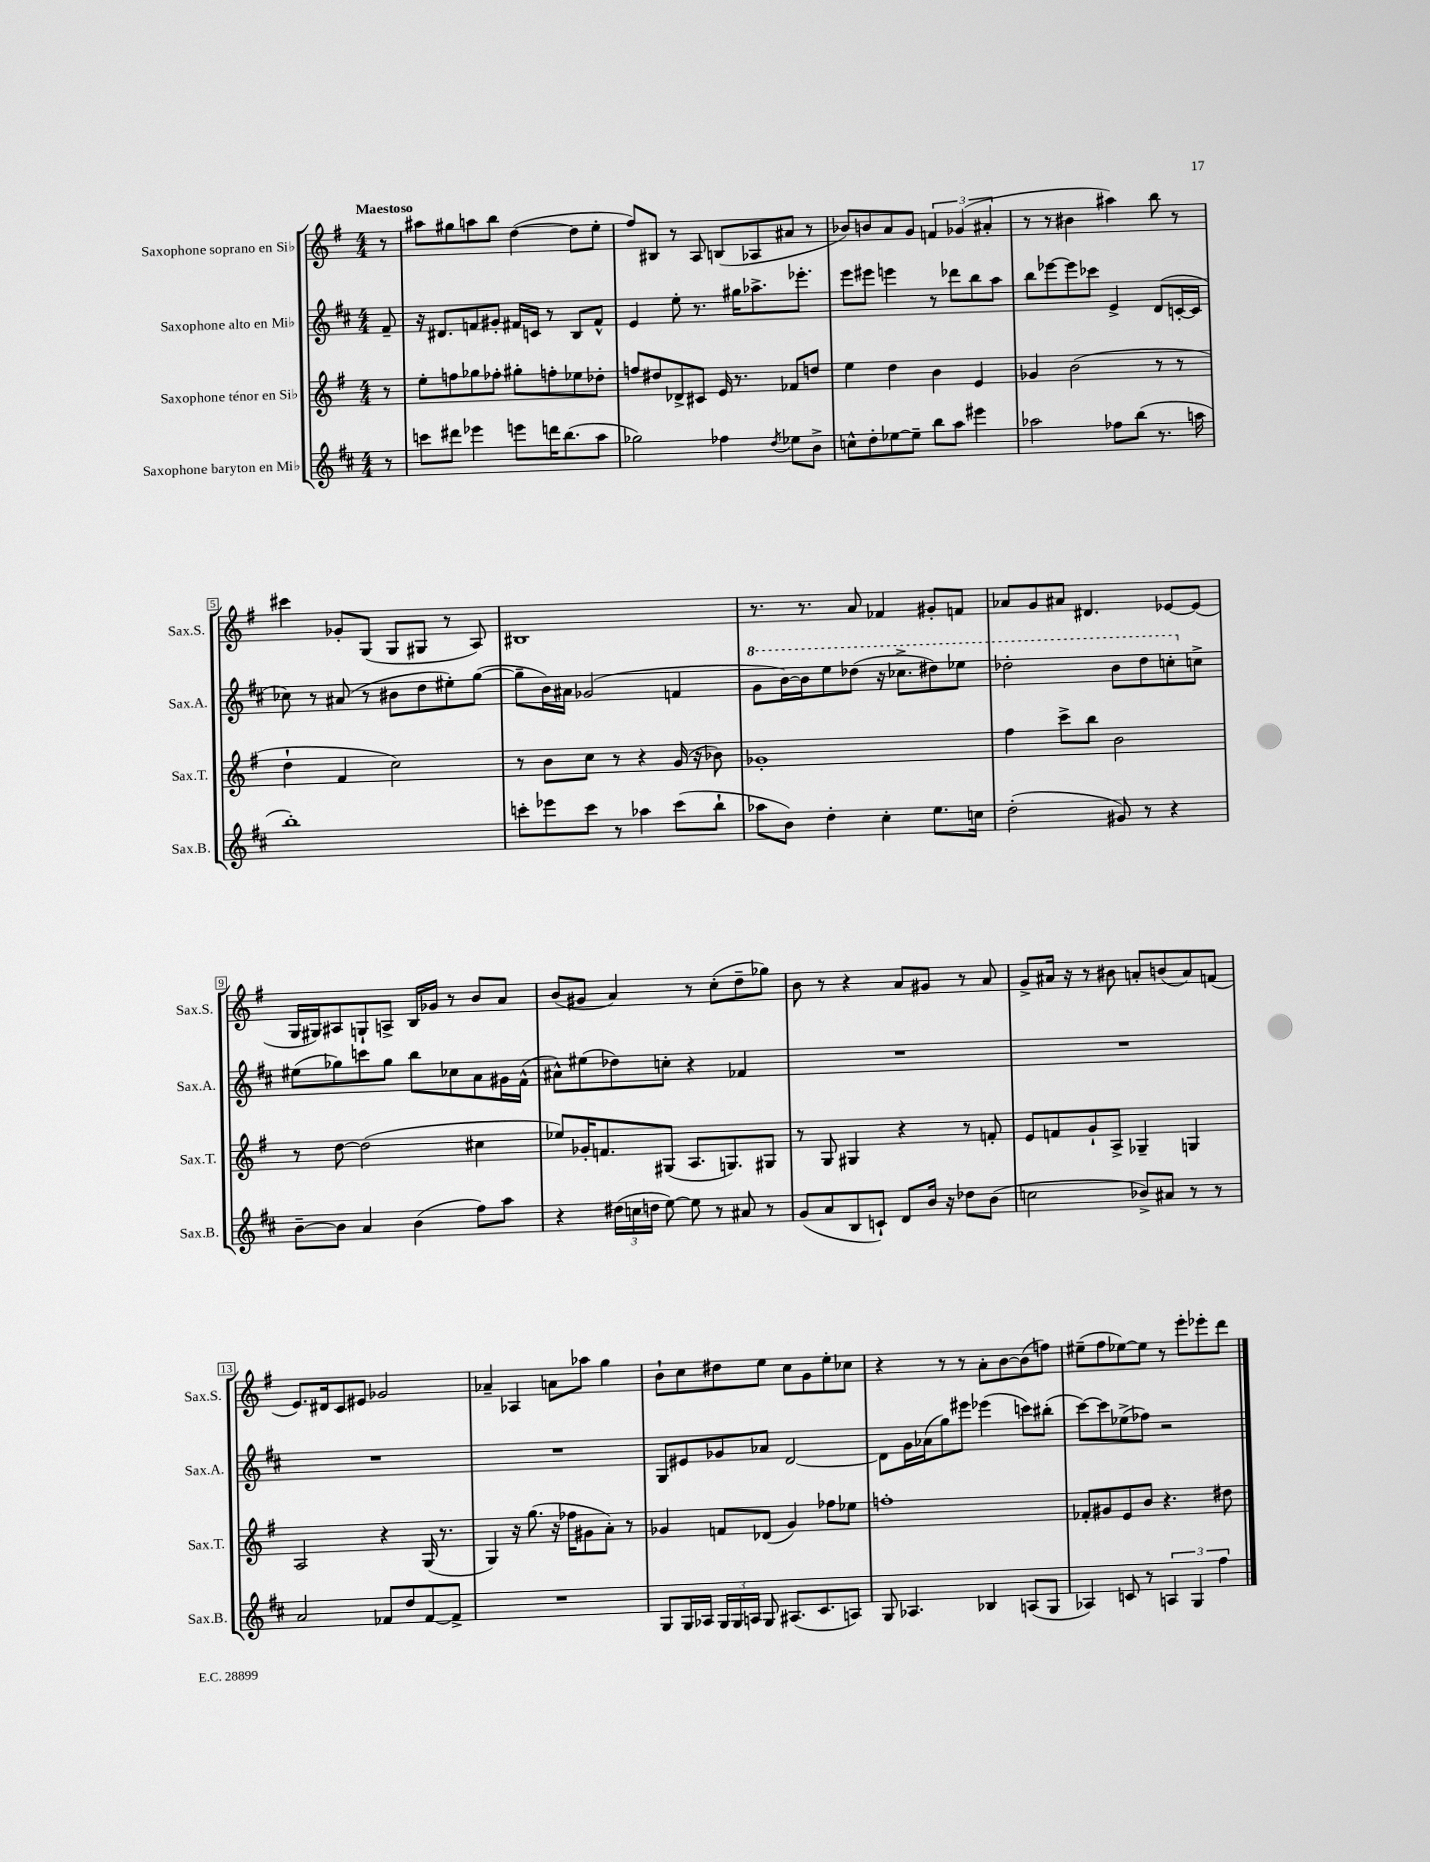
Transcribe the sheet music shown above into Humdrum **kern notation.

**kern	**kern	**kern	**kern
*part4	*part3	*part2	*part1
*staff4	*staff3	*staff2	*staff1
*I"Saxophone baryton en Mi♭	*I"Saxophone ténor en Si♭	*I"Saxophone alto en Mi♭	*I"Saxophone soprano en Si♭
*I'Sax.B.	*I'Sax.T.	*I'Sax.A.	*I'Sax.S.
*clefG2	*clefG2	*clefG2	*clefG2
*k[f#c#]	*k[f#]	*k[f#c#]	*k[f#]
*M4/4	*M4/4	*M4/4	*M4/4
=	=	=	=
!	!	!	!LO:TX:a:B:t=Maestoso
8r	8r	8f#~/	8r
=1	=1	=1	=1
8cccn\L	8ee'\L	16r	8aa#X\L
.	.	8.d#X/L	.
8ddd#X\J	8ffn\	.	8gg#X\
4eee-X\	8gg-X\	8fn/	8aan\
.	8ff-X'\J	8g#X'/J	8bb\J
8eeen\L	8gg#X'\L	16f#X/LL	([4dd\
.	.	16cn/JJ	.
16dddn\K	8ffn'\	8r	.
(8.bb\	.	.	.
.	8ee-X\	8B/L	8dd\L]
8aa\J	8dd-X'\J	8f#^^/J	8ee'\J
=2	=2	=2	=2
2gg-X\)	8ffn/L	4e/	8ff#/L)
.	8dd#X/	.	8B#X/J
.	8d-X^/	8ee'\	8r
.	8c#X/J	8.r	8A/
4ff-X\	16e/	.	(8Bn/L
.	8.r	16gg#X\KL	.
.	.	8.aa-X^\	8A-X/
8qdd/	.	.	.
8ee-X\L	8f-X/L	.	8a#X/J
.	.	8.eee-X'\J	.
8b^\J	8ddn/J	.	8r
=3	=3	=3	=3
8ccn^^\L	4ee\	8eee\L	8b-X/L)
8dd'\	.	8eee#X\J	8bn/
[8ee-X\	4dd\	4eeen\	8a/
8ee-~\J]	.	.	8g/J
8bb\L	4b\	8r	6fn/
8aa\J	.	8ddd-X\L	.
.	.	.	(6g-X/
4eee#X\	4e/	8bb\	.
.	.	.	6a#X'/
.	.	8aa\J	.
=4	=4	=4	=4
2aa-X\	4g-X/	8bb\L	8r
.	.	[8eee-X\	8r
.	(2b\	8eee-\]	4b#X\
.	.	8ccc-X\J	.
8ff-X\L	.	4e^/	4aa#X\)
(8bb\J	.	.	.
8.r	8r	(8d/L	8bb\
.	8r	[16cn'/L	8r
16aan\	.	16c/JJ]	.
!!LO:LB:g=z
=5	=5	=5	=5
1bb')	4dd`\	8cc-X\)	4ccc#X\
.	.	8r	.
.	4f#/	(8a#X/	8g-X'/L
.	.	8r	(8G/J
.	2cc\)	8b#X\L	8G/L
.	.	8dd\	8G#X/J
.	.	8ee#X'\)	8r
.	.	([8gg\J	8A/)
=6	=6	=6	=6
8cccn'\L	8r	8gg~\L]	1B#X
8eee-X\	8b\L	16b\L)	.
.	.	16a#X\JJ	.
8ccc\J	8cc\J	(2g-X/	.
8r	8r	.	.
4aa-X\	4r	.	.
(8ccc\L	(16g/	4fn/	.
.	16r	.	.
8bb`\J	8b-X\)	.	.
=7	=7	=7	=7
*	*	*8va	*
8aa-X\L	1g-X'	8gg\L	8.r
8b\J)	.	[16bb\L)	.
.	.	16bb\J]	8.r
4dd'\	.	8eee\	.
.	.	(8ddd-X\J	8a/
4cc#'\	.	16r	4f-X/
.	.	8.ccc-X^\L	.
8.ee\L	.	8ddd#X\)	8g#X'/L
.	.	8eee-X\J	8fn/J
16ccn\Jk	.	.	.
=8	=8	=8	=8
(2dd'\	4ff#\	2ddd-X'\	8a-X/L
.	.	.	8g/
.	8ccc^\L	.	8a#X/J
.	8bb\J	.	4.d#X/
8g#X/)	2b\	8bb\L	.
8r	.	8ddd-\	.
4r	.	8cccn'\	[8e-X/L
*	*	*X8va	*
.	.	8ccn^\J	(8e-/J]
!!LO:LB:g=z
=9	=9	=9	=9
[8b~\L	8r	(8ee#X\L	16G/LL
.	.	.	16G#X/J)
8b\J]	[8dd\	8gg-X\)	8A#X/
4a/	(2dd\]	8cccn\	8Gn`/
.	.	8gg-\J	8An^/J
(4b\	.	8bb\L	16B/LL
.	.	.	16g-X/JJ
.	.	8cc-X\	8r
8ff#\L)	4cc#X\	8a\	8b/L
8aa\J	.	16g#X\L	8a/J
.	.	(16f#^^\JJ	.
=10	=10	=10	=10
4r	8ee-X/L)	8a#X^^\L)	(8b/L
.	16g-X'/K	(8ee#X\	8g#X/J
.	8.fn/	.	.
(24dd#X\LL	.	8dd-X\)	4a/)
24ccn\	.	.	.
24ddn\JJ	.	.	.
[8ee\)	(8G#X/J	8ccn'\J	.
8ee\]	8.A/L	4r	8r
8r	.	.	(8cc'\L
.	8.Gn/)	.	.
8a#X/	.	4f-X/	8dd~\
8r	8G#X/J	.	8gg-X\J)
=11	=11	=11	=11
(8g/L	8r	1r	8b\
8a/	8G/	.	8r
8B/	4G#X/	.	4r
8cn`/J)	.	.	.
8d/L	4r	.	8a/L
16b/Jk	.	.	8g#X/J
16r	.	.	.
8dd-X\L	8r	.	8r
(8b\J	8fn'/	.	8a/
=12	=12	=12	=12
2ccn\	8e/L	1r	8g^/L
.	8fn/	.	16a#X/Jk
.	.	.	16r
.	8g`/	.	8r
.	8A^/J	.	8b#X\
8b-X^/L)	4G-X~/	.	8an'/L
8a#X/J	.	.	(8bn/
8r	4Gn/	.	8a/)
8r	.	.	(8fn/J
!!LO:LB:g=z
=13	=13	=13	=13
2a/	2A/	1r	8.e/L)
.	.	.	16d#X/k
.	.	.	8c/
.	.	.	8e#X/J
8f-X/L	4r	.	2g-X/
8dd/	.	.	.
[8f-/	(16G/	.	.
.	8.r	.	.
8f-^/J]	.	.	.
=14	=14	=14	=14
1r	4G/)	1r	4a-X~/
.	16r	.	4A-X/
.	(8.gg\	.	.
.	16r	.	8an\L
.	16ff-X\KL	.	.
.	8g#X\	.	8aa-X\J
.	8a'\J)	.	4gg\
.	8r	.	.
=15	=15	=15	=15
8G/L	4g-X/	8G/L	8b`\L
16G/L	.	8e#X/	8cc\
16A-X/JJ	.	.	.
24G/LL	8fn/L	8g-X/	8dd#X\
24G/	.	.	.
24An/JJ	.	.	.
8G/	(8d-X/J	8a-X/J	8ee\J
(8.A#X/L	4g-/)	[2d/	8cc\L
.	.	.	8g\
8.c#/	.	.	.
.	8ff-X\L	.	8ee'\
8An/J)	8ee-X\J	.	8cc-X\J
=16	=16	=16	=16
8G/	1ffn'	8d\L]	4r
4.A-X/	.	16g\L	.
.	.	(16a-X\J	.
.	.	8gg\)	8r
.	.	8eee#X\J	8r
4B-X/	.	(4eee-X\	8a'\L
.	.	.	[8b\
(8An/L	.	8cccn\L)	(8b\]
8G/J	.	(8bb#X'\J	8ffn\J)
=17	=17	=17	=17
4A-X/)	8f-X'/L	[8ccc#\L)	(8ee#X~\L
.	8g#X/	8ccc#\]	8ff#\
8cn/	8e/	(8ee-X^\	[8ee-X\)
8r	8b/J	8ff-X\J)	8ee-\J]
6An/	4.r	2r	8r
.	.	.	8eee'\L
6G/	.	.	.
.	.	.	8eee-X'\
6ff#\	.	.	.
.	8dd#X\	.	8ddd\J
==	==	==	==
*-	*-	*-	*-
